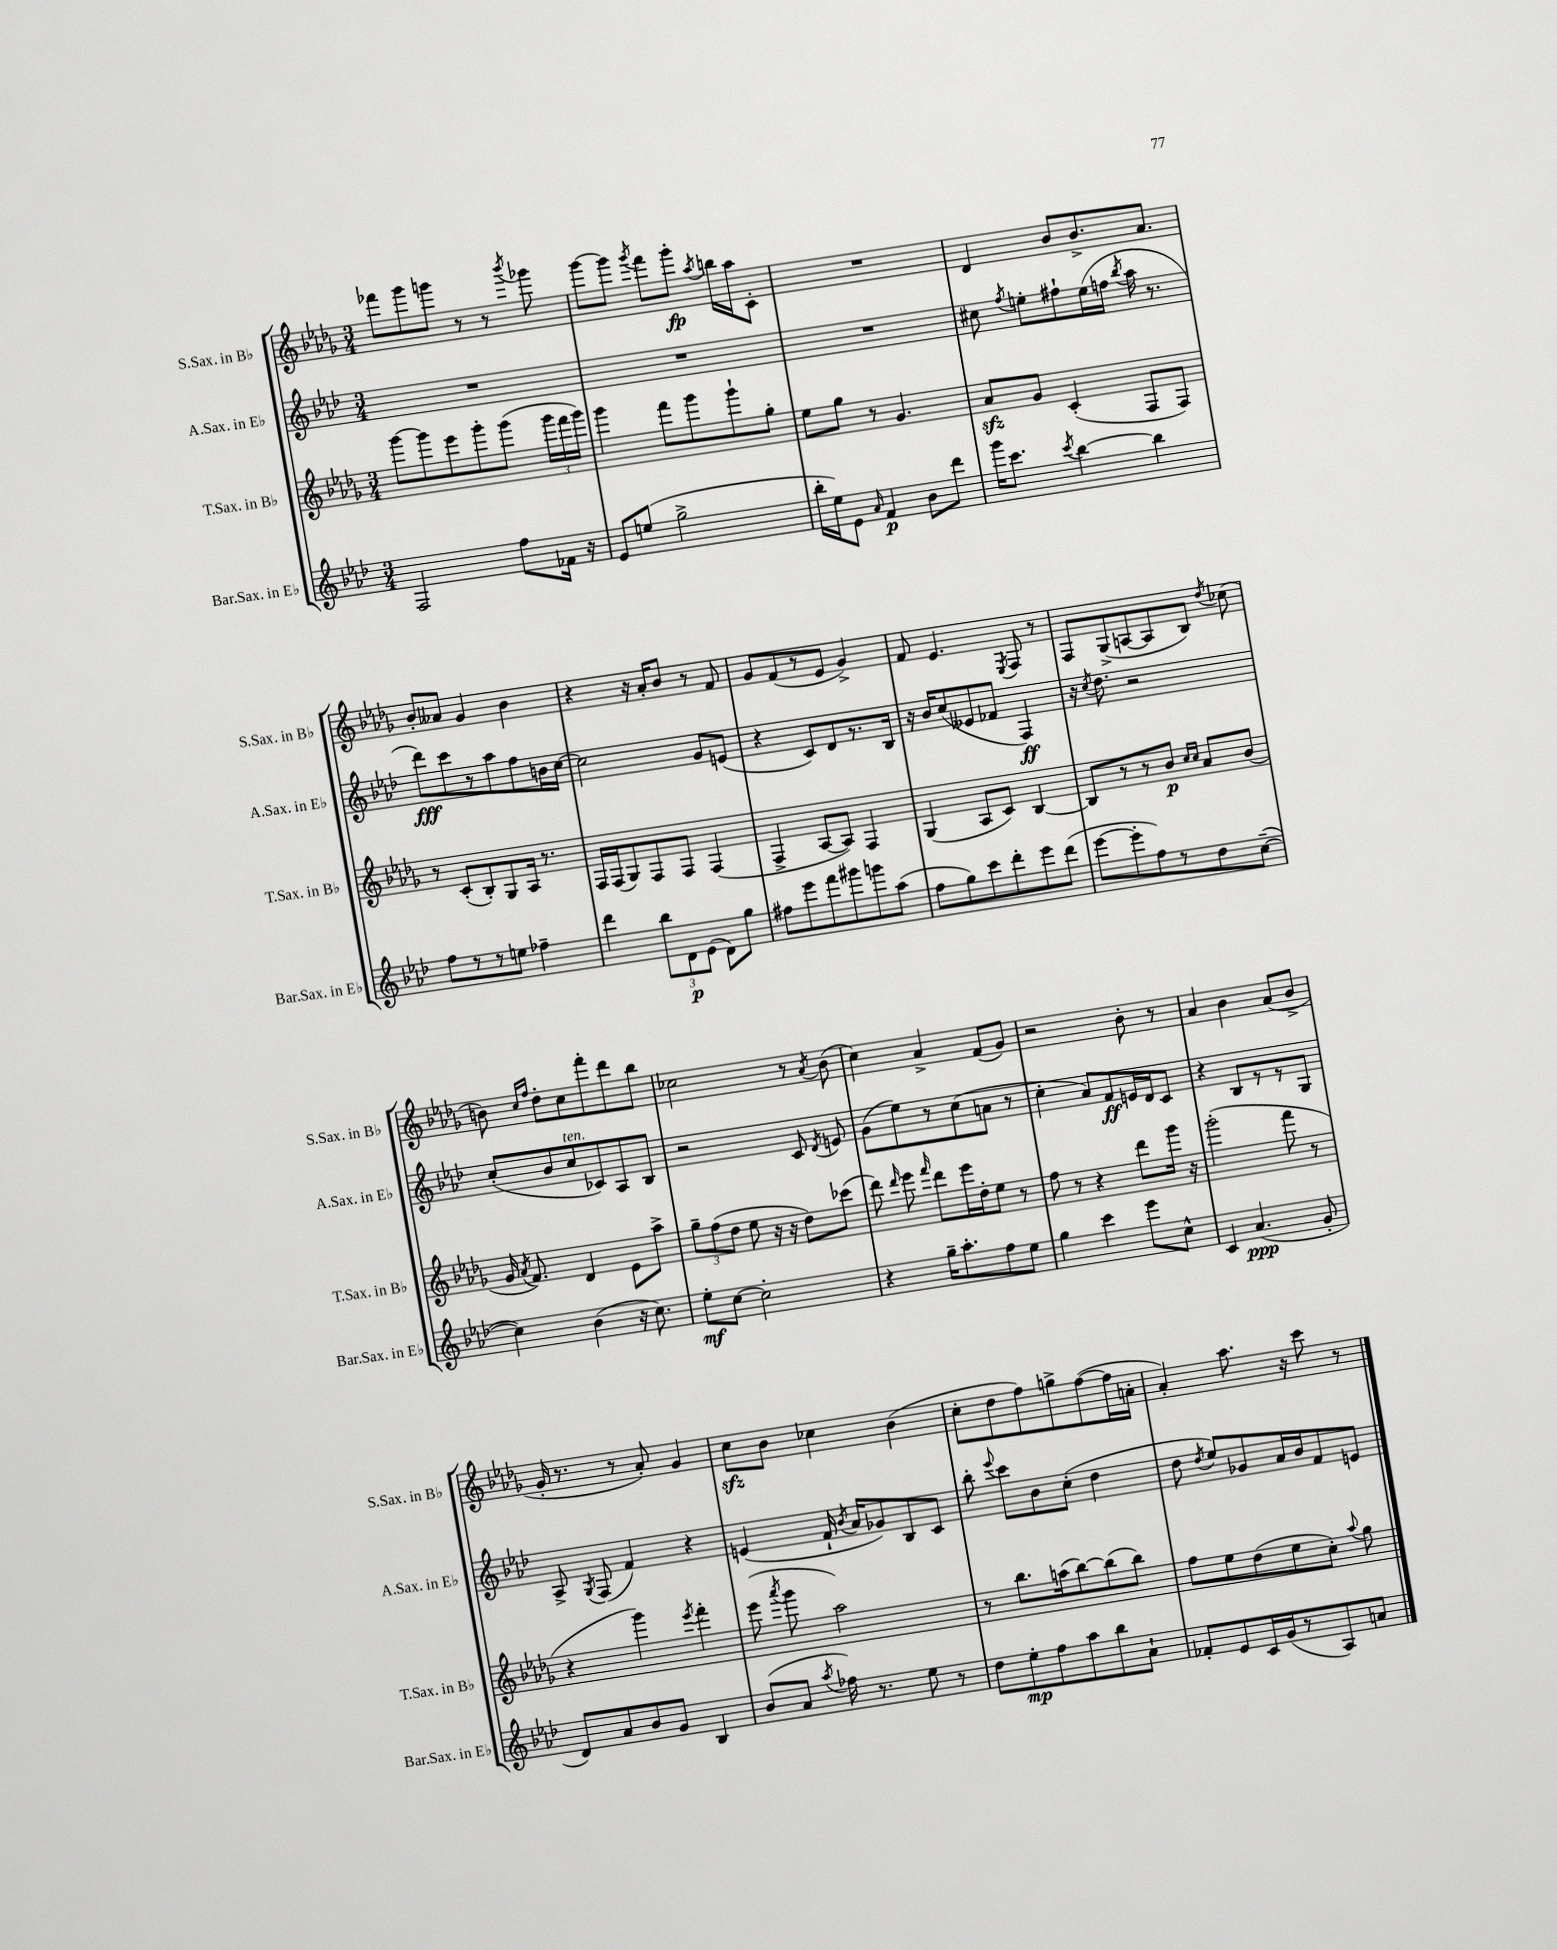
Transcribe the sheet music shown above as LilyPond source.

<<
\new StaffGroup <<
\new Staff = "s0" \with { instrumentName = "S.Sax. in Bb" shortInstrumentName = "S.Sax. in Bb" } {
    \clef treble \key des \major \numericTimeSignature \time 3/4
    \autoBeamOff fes'''8[ ges'''8 g'''8] r8 r8 \acciaccatura { bes'''8 } ges'''8 |
    ges'''8[~ ges'''8] \acciaccatura { ges'''8 } f'''8[ ges'''8]-.\fp \acciaccatura { aes''8 } b''16[ aes''16 c'8]-. |
    R2. |
    des'4 bes'8[ bes'8.-> aes'8.] |
    bes'8[-. aeses'8] ges'4 bes'4 |
    r4 r16 aes'16[-. bes'8] r8 f'8 |
    ges'8[ f'8( r8 ees'8] ges'4->) |
    f'8 ees'4. \acciaccatura { ees8 } f8 r8 |
    f8[ ges8->( a8~ a8 bes8]) \acciaccatura { des''8 } ces''8( |
    b'8) \grace { c''16[ f''16] } des''8[-. c''8 f'''8-. des'''8 bes''8] |
    ces''2 r8 \acciaccatura { aes'8 } bes'8( |
    c''4) aes'4-> f'8[( ges'8]) |
    r2 bes'8-. r8 |
    aes'4 bes'4 aes'8[( bes'8]-> |
    ges'16-. r8. r8 aes'8-.) ges'4 |
    c''8[\sfz bes'8] ces''4 bes'4( |
    c''8[-. des''8 f''8) g''8-> f''8~( f''16 a'16]-. |
    aes'4-.) aes''8. r16 c'''8 r8 \bar "|." |
}
\new Staff = "s1" \with { instrumentName = "A.Sax. in Eb" shortInstrumentName = "A.Sax. in Eb" } {
    \clef treble \key aes \major \numericTimeSignature \time 3/4
    \autoBeamOff R2. |
    R2. |
    R2. |
    cis''8 \acciaccatura { f''8 } e''8[-. fis''8-! e''16( f''16] \acciaccatura { bes''8 } aes''16 r8. |
    des'''8[\fff) c'''8 r8 aes''8 f''8 b'16 c''16]~ |
    c''2 g'8[ e'8]( |
    r4 c'8[) des'8 r8. bes16] |
    r16 bes'16[ c''8( eeses'8 fes'8] f4\ff) |
    r16 \acciaccatura { c''8 } des''8. r2 |
    c''8[-.( bes'8 c''8^\markup { \italic "ten." } ces'8) aes8 bes8] |
    r2 c'8 \acciaccatura { des'8 } e'8 |
    g'8[( ees''8) r8 c''8( a'8] r8 |
    c''4-. aes'8[) f'8\ff e'16 des'16 c'8] |
    r4 bes8[ r8 r8 g8] |
    aes8-> \acciaccatura { g8 } f8( f'4) r4 |
    e'4( f'16-! \acciaccatura { bes'8 } aes'16[ ges'8) bes8 c'8] |
    bes''8-. \appoggiatura { ees'''8 } c'''8[ bes'8 c''8]-.( des''4 |
    des''8 \acciaccatura { des''8 } ees''8[) ges'8 aes'16 bes'16 f'8 e'8] \bar "|." |
}
\new Staff = "s2" \with { instrumentName = "T.Sax. in Bb" shortInstrumentName = "T.Sax. in Bb" } {
    \clef treble \key des \major \numericTimeSignature \time 3/4
    \autoBeamOff ges'''8[~ ges'''8 ees'''8 ges'''8-. ges'''8]( \tuplet 3/2 { ges'''16[ f'''16 ges'''16]) } |
    ges'''4 f'''8[ ges'''8 ges'''8-! ges''8]-. |
    ees''8[ ges''8] r8 ges'4. |
    aes'8[\sfz ges'8] c'4-.( f8[ f8]) |
    r8 c'8[-.( bes8-.) ges8 aes16] r8. |
    f16[ f16( ges8) f8 f8] f4( |
    f4-> aes8[~ aes8]) f4 |
    ges4( aes8[ c'8]) bes4~ |
    bes8[ r8 r8 bes'8]\p \grace { c''16[ c''16] } aes'8[ bes'8]( |
    ges'16 \acciaccatura { aes'8 } f'8.) des'4 ees'8[ aes''8]-> |
    \tuplet 3/2 { ges''8[-- f''8( des''8] } ees''8 r16 r16 des''8[) ces'''8]( |
    des'''8) \grace { des'''16 } ees'''8 \grace { f'''16 } des'''8[ ees'''16 des''16-. ees''8] r8 |
    f''8 r8 r4 des'''8[ ges'''16] r16 |
    ges'''2-.( f'''8 r8 |
    r4 ges'''4) \acciaccatura { ees'''8 } f'''4-. |
    ees'''8( \acciaccatura { aes'''8 } ges'''8 aes''2) |
    r8 bes''8.[ a''16( bes''8~) bes''8( bes''8]) |
    f''8[ ees''8 des''8( ees''8 c''8]-.) \appoggiatura { aes''8 } ges''8 \bar "|." |
}
\new Staff = "s3" \with { instrumentName = "Bar.Sax. in Eb" shortInstrumentName = "Bar.Sax. in Eb" } {
    \clef treble \key aes \major \numericTimeSignature \time 3/4
    \autoBeamOff f2 f''8[ fes'16] r16 |
    ees'8[ e''8]( g''2-> |
    bes''16[-. ees''16) ees'8] \grace { aes'16 } f'4\p bes'8[ des'''8] |
    g'''16[ c'''8.] \acciaccatura { c'''8 } bes''4~ bes''4 |
    f''8[ r8 r8 e''8] fes''4-- |
    des'''4 \tuplet 3/2 { bes''8[ des'8\p ees'8]( } des'8[) g''8] |
    fis''8[ ees'''8 f'''8 gis'''8 g'''8 aes''8]( |
    f''8[ g''8) c'''8 des'''8-. ees'''8 des'''8]( |
    ees'''8[~ ees'''8-. f''8) r8 des''8 c''8]~--( |
    c''4) bes'4( r16 c''8.) |
    ees''8[-.\mf c''8]~ c''2-. |
    r4 g''16[-- aes''8.-. f''8 ees''8] |
    g''4 c'''4 ees'''8[ c''8]-^ |
    c'4 aes'4.\ppp( g'8-. |
    des'8[) aes'8 bes'8 g'8] bes4 |
    bes'8[( aes'8] \acciaccatura { aes''8 } fes''16) r8. ees''8 r8 |
    des''8[ ees''8-.\mp f''8 aes''8 bes''8 aes'8]-! |
    fes'8[-. ees'8 c'16 g'16( r8 aes8) a'8] \bar "|." |
}
>>
>>
\layout { \context { \Score \remove "Bar_number_engraver" } }
